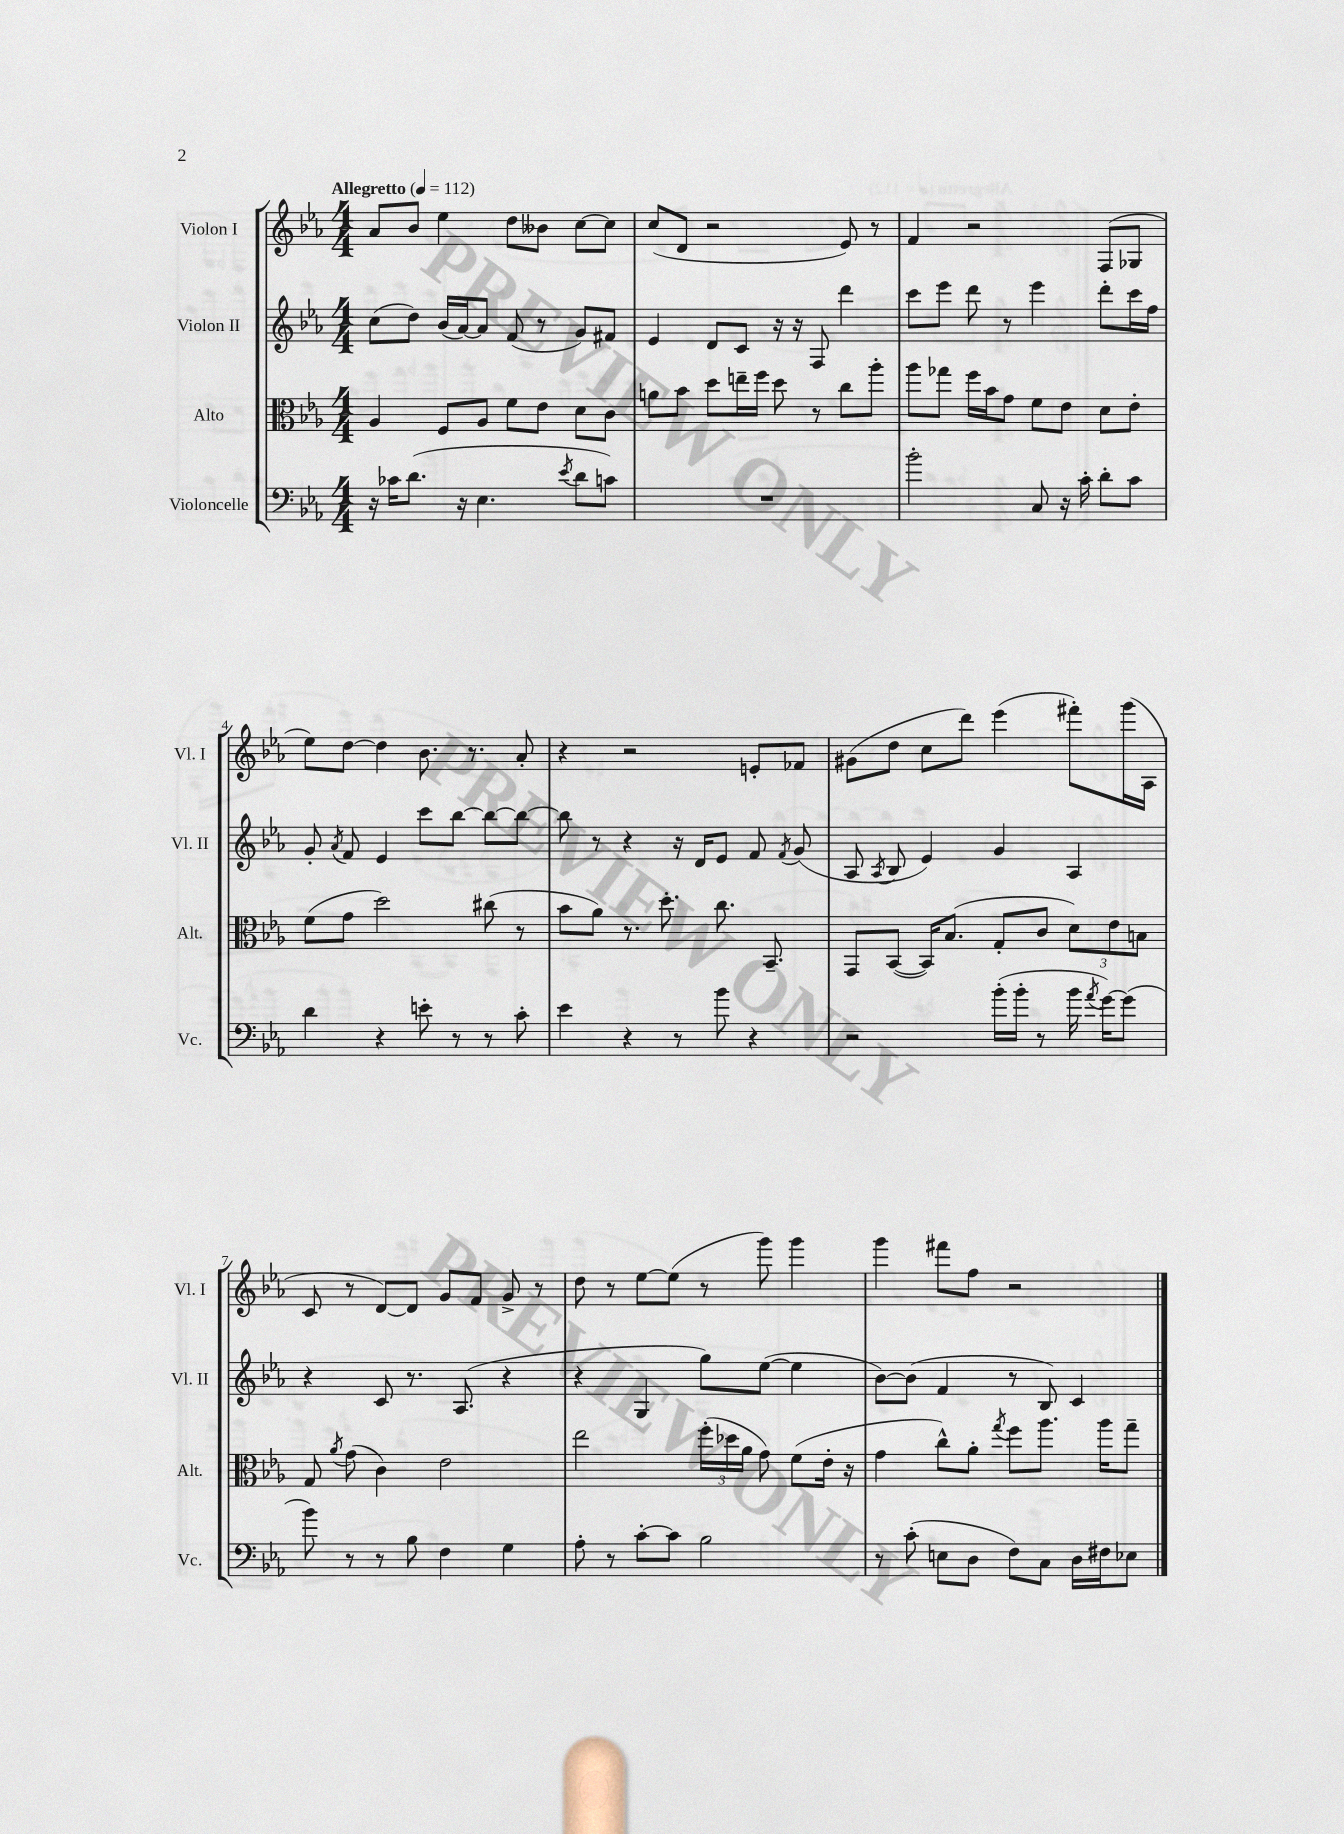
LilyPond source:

<<
\new StaffGroup <<
\new Staff = "s0" \with { instrumentName = "Violon I" shortInstrumentName = "Vl. I" } {
    \clef treble \key ees \major \numericTimeSignature \time 4/4 \tempo "Allegretto" 4 = 112
    \autoBeamOff aes'8[ bes'8] ees''4 d''8[ beses'8] c''8[~ c''8] |
    c''8[( d'8] r2 ees'8) r8 |
    f'4 r2 f8[( ges8] |
    ees''8[) d''8]~ d''4 bes'8. r8. aes'8-. |
    r4 r2 e'8[-. fes'8] |
    gis'8[( d''8] c''8[ d'''8]) ees'''4( fis'''8[-.) g'''16( aes16] |
    c'8 r8 d'8[~) d'8] g'8[ f'8] g'8-> r8 |
    d''8 r8 ees''8[~ ees''8]( r8 g'''8) g'''4 |
    g'''4 fis'''8[ f''8] r2 \bar "|." |
}
\new Staff = "s1" \with { instrumentName = "Violon II" shortInstrumentName = "Vl. II" } {
    \clef treble \key ees \major \numericTimeSignature \time 4/4
    \autoBeamOff c''8[( d''8]) bes'16[( aes'16~) aes'8] f'8( r8 g'8[) fis'8] |
    ees'4 d'8[ c'8] r16 r16 f8 d'''4 |
    c'''8[ ees'''8] d'''8 r8 ees'''4 d'''8[-. c'''16 f''16] |
    g'8-. \acciaccatura { aes'8 } f'8 ees'4 c'''8[ bes''8]~ bes''8[~ bes''8]~ |
    bes''8 r8 r4 r16 d'16[ ees'8] f'8 \acciaccatura { f'8 } g'8( |
    aes8 \acciaccatura { aes8 } bes8 ees'4) g'4 aes4 |
    r4 c'8 r8. aes8.( r4 |
    r4 g4 g''8[) ees''8]~( ees''4 |
    bes'8[~) bes'8]( f'4 r8 bes8) c'4 \bar "|." |
}
\new Staff = "s2" \with { instrumentName = "Alto" shortInstrumentName = "Alt." } {
    \clef alto \key ees \major \numericTimeSignature \time 4/4
    \autoBeamOff aes4 f8[ aes8] f'8[ ees'8] d'8[ c'8] |
    a'8[ bes'8] d''8[ e''16-- f''16] d''8 r8 c''8[ aes''8]-. |
    aes''8[ ges''8] f''16[ bes'16 g'8] f'8[ ees'8] d'8[ ees'8]-. |
    f'8[( g'8] d''2) cis''8( r8 |
    bes'8[ aes'8]) r8. d''8.-. c''8. bes,8.-- |
    g,8[ bes,8]~( bes,16[) bes8.]( g8[-. c'8] \tuplet 3/2 { d'8[) ees'8 b8] } |
    g8 \acciaccatura { aes'8 } g'8( c'4) ees'2 |
    ees''2 \tuplet 3/2 { f''16[-.( des''16 aes'16] } g'8) f'8[( ees'16]-. r16 |
    g'4 c''8[-^) aes'8]-. \acciaccatura { g''8 } f''8[ aes''8.] aes''16[ g''8]-- \bar "|." |
}
\new Staff = "s3" \with { instrumentName = "Violoncelle" shortInstrumentName = "Vc." } {
    \clef bass \key ees \major \numericTimeSignature \time 4/4
    \autoBeamOff r16 ces'16[ d'8.]( r16 ees4. \acciaccatura { ees'8 } d'8[ c'8]) |
    R1 |
    bes'2-. c8 r16 c'16-. d'8[-. c'8] |
    d'4 r4 e'8-. r8 r8 c'8-. |
    ees'4 r4 r8 bes'8 r4 |
    r2 bes'16[-.( bes'16]-. r8 bes'16 \acciaccatura { aes'8 } g'16[~) g'8]( |
    bes'8) r8 r8 bes8 f4 g4 |
    aes8-. r8 c'8[~-. c'8] bes2 |
    r8 c'8-.( e8[ d8] f8[) c8] d16[ fis16 ees8] \bar "|." |
}
>>
>>
